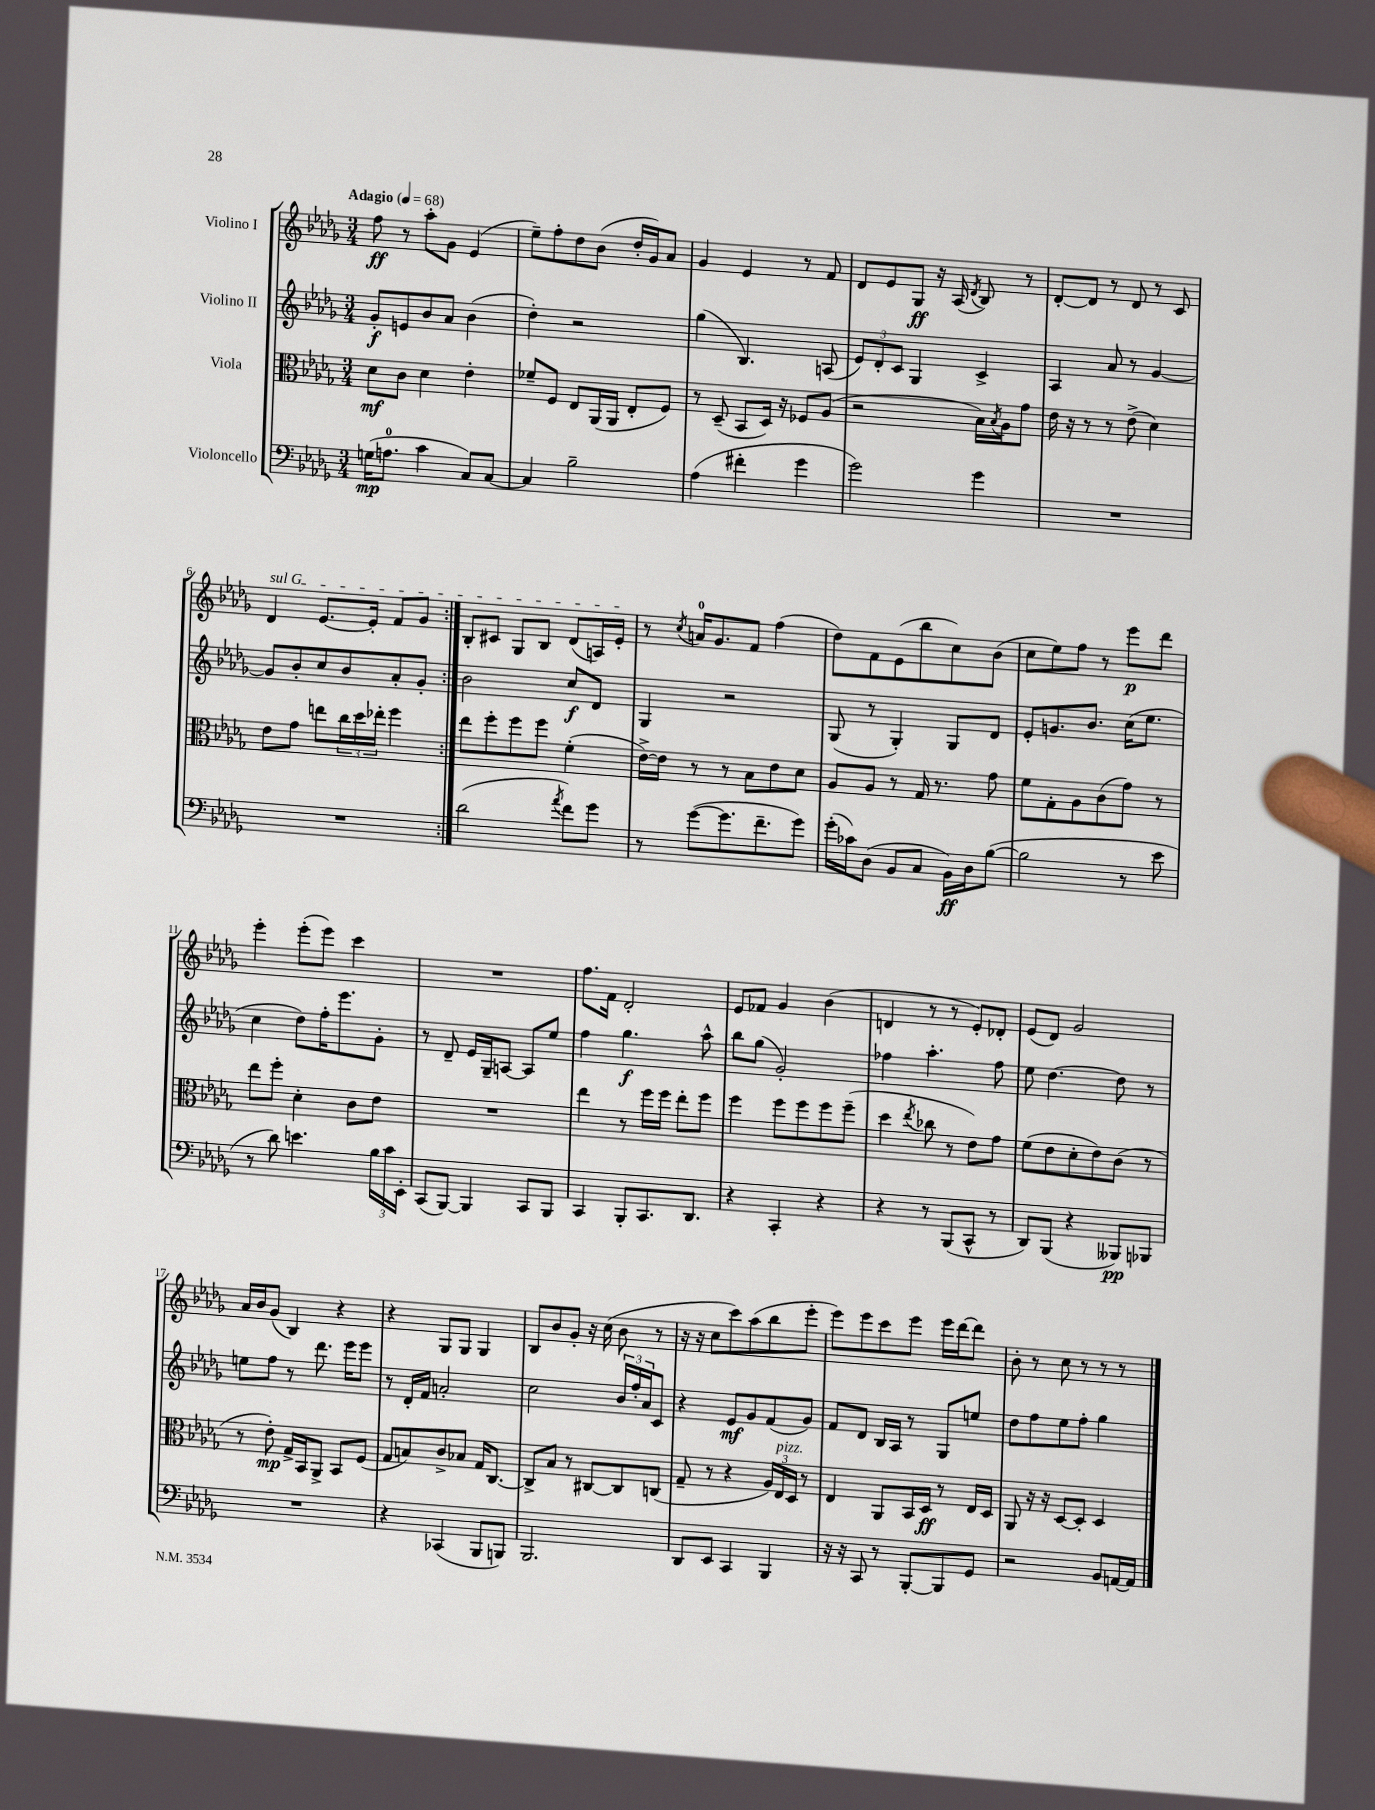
<<
\new StaffGroup <<
\new Staff = "s0" \with { instrumentName = "Violino I" } {
    \clef treble \key des \major \numericTimeSignature \time 3/4 \tempo "Adagio" 4 = 68
    \repeat volta 2 { f''8\ff r8 aes''8-. ges'8 ees'4( |
    ees''8--) f''8-. des''8 bes'8( des''16-. ges'16) aes'8 |
    ges'4 ees'4 r8 f'8 |
    des'8 ees'8 ges8\ff r16 aes16( \acciaccatura { des'8 } bes8) r8 |
    des'8~-. des'8 r8 des'8 r8 c'8 |
    \once \override TextSpanner.bound-details.left.text = \markup { \italic "sul G" } des'4\startTextSpan ees'8.~ ees'16-. f'8 ges'8 | }
    bes8-. cis'8 ges8 bes8 des'8( a16) ees'16-.\stopTextSpan |
    r8 \acciaccatura { c''8 } a'16-0 ges'8. f'8 f''4( |
    des''8) f'8 ees'8( bes''8 c''8) bes'8( |
    c''8 ees''8) f''8 r8 ees'''8\p des'''8 |
    ees'''4-. ees'''8-.( ees'''8) c'''4 |
    R2. |
    f''8. f'16 des'2-. |
    ees'8 fes'8 ges'4 bes'4( |
    d'4 r8 r8 ees'8-.) des'8-. |
    ees'8( des'8) ges'2 |
    aes'16 bes'16 ges'8( bes4) r4 |
    r4 ges8 ges8 ges4 |
    bes8 bes'8 ges'8-. r16 c''16( bes'8 r8 |
    r16 r16 c''8 c'''8) aes''8( bes''8 ees'''8-. |
    ees'''8) ees'''8 c'''8 ees'''8 ees'''16 des'''16~ des'''8 |
    bes'8-. r8 c''8 r8 r8 r8 \bar "|." |
}
\new Staff = "s1" \with { instrumentName = "Violino II" } {
    \clef treble \key des \major \numericTimeSignature \time 3/4
    \repeat volta 2 { ges'8-.\f e'8 bes'8 aes'8 bes'4( |
    des''4-.) r2 |
    ges''4( bes4.) a8( |
    \tuplet 3/2 { ees'8) des'8-. c'8 } ges4 c'4-> |
    aes4 aes'8 r8 ges'4~ |
    ges'8 bes'8-. c''8 bes'8 aes'8-. ges'8-. | }
    bes'2 c''8\f des'8 |
    ges4 r2 |
    ges8( r8 ges4-.) ges8 des'8 |
    ees'8-. g'8. bes'8. c''16( ees''8. |
    c''4 des''8) f''16-. ees'''8. ges'8-. |
    r8 des'8-- ees'16 ges16-- a8~ a8 ees''8 |
    f''4 ges''4.\f aes''8-^ |
    bes''8 ges''8( ges'2-.) |
    fes''4 aes''4.-. fes''8 |
    ees''8 des''4.~ des''8 r8 |
    e''8 f''8 r8 des'''8. ees'''16 ees'''8 |
    r8 des'16-. f'16 a'2-. |
    c''2 \tuplet 3/2 { bes'16 f''16-. aes'16 } c'8 |
    r4 ees'8\mf ges'8 f'8( ges'8) |
    f'8 des'8 bes16 aes16 r8 ges8 e''8 |
    des''8 f''8 ees''8 f''8-. ges''4 \bar "|." |
}
\new Staff = "s2" \with { instrumentName = "Viola" } {
    \clef alto \key des \major \numericTimeSignature \time 3/4
    \repeat volta 2 { des'8\mf c'8 des'4 ees'4-. |
    fes'8-- f8 ees8 aes,16( aes,16 ees8-. f8) |
    r8 des8--( bes,8 des16) r16 fes8 aes8( |
    r2 bes16) \acciaccatura { bes8 } aes16 ges'8 |
    ees'16 r16 r8 r8 ees'8->( des'4) |
    ees'8 ges'8 e''8 \tuplet 3/2 { c''16 des''16 ees''16-. } f''4 | }
    ees''8 f''8-. f''8 f''8 f'4-.( |
    ees'16~->) ees'16 r8 r8 bes8 ees'8 des'8 |
    aes8 aes8 r8 ges16 r8. ges'8 |
    f'8 ges8-. aes8 c'8( ges'8) r8 |
    ees''8 f''8-. des'4-. c'8 ees'8 |
    R2. |
    ees''4 r8 f''16 f''16 ees''8-. f''8 |
    f''4 f''8 f''8 f''8 f''8--( |
    des''4 \acciaccatura { ees''8 } ces''8 r8 ees'8) ges'8 |
    f'8( ees'8 des'8-. ees'8) c'8( r8 |
    r8 ees'8-.\mp) ges16-> bes,16 aes,8-> bes,8 f8( |
    ges8 b8) c'8-> bes8 ges16 c8.~ |
    c8-> bes8 r8 cis8~ cis8 c8( |
    ges8-- r8 r4 \tuplet 3/2 { aes16) ees16^\markup { \italic "pizz." } des16 } r8 |
    ees4 aes,8 bes,16 des16\ff r8 ees16 des16 |
    aes,8 r16 r16 des8~ des8-. des4 \bar "|." |
}
\new Staff = "s3" \with { instrumentName = "Violoncello" } {
    \clef bass \key des \major \numericTimeSignature \time 3/4
    \repeat volta 2 { g16\mp( a8.-0 c'4 c8) c8~ |
    c4 bes2-- |
    aes4( fis'4-. ges'4 |
    ges'2) ges'4 |
    R2. |
    R2. | }
    des'2( \acciaccatura { aes'8 } f'8) ges'8 |
    r8 ges'8~( ges'8. f'8.-- ges'8) |
    ges'16-.( ces'16) des8( bes,8 c8 bes,16\ff) des16 bes8~( |
    bes2 r8 ees'8 |
    r8 des'8) e'4. \tuplet 3/2 { bes16 c'16 ees,16-. } |
    c,8( bes,,8~) bes,,4 c,8 bes,,8 |
    c,4 bes,,8-. c,8. des,8. |
    r4 c,4-. r4 |
    r4 r8 bes,,8( c,8-^ r8 |
    des,8) bes,,8( r4 beses,,8\pp) bes,,8 |
    R2. |
    r4 ces,4( bes,,8 b,,8) |
    bes,,2. |
    des,8 ees,8 c,4 bes,,4 |
    r16 r16 c,8 r8 bes,,8~-. bes,,8 ges,8 |
    r2 bes,8 a,16~ a,16 \bar "|." |
}
>>
>>
